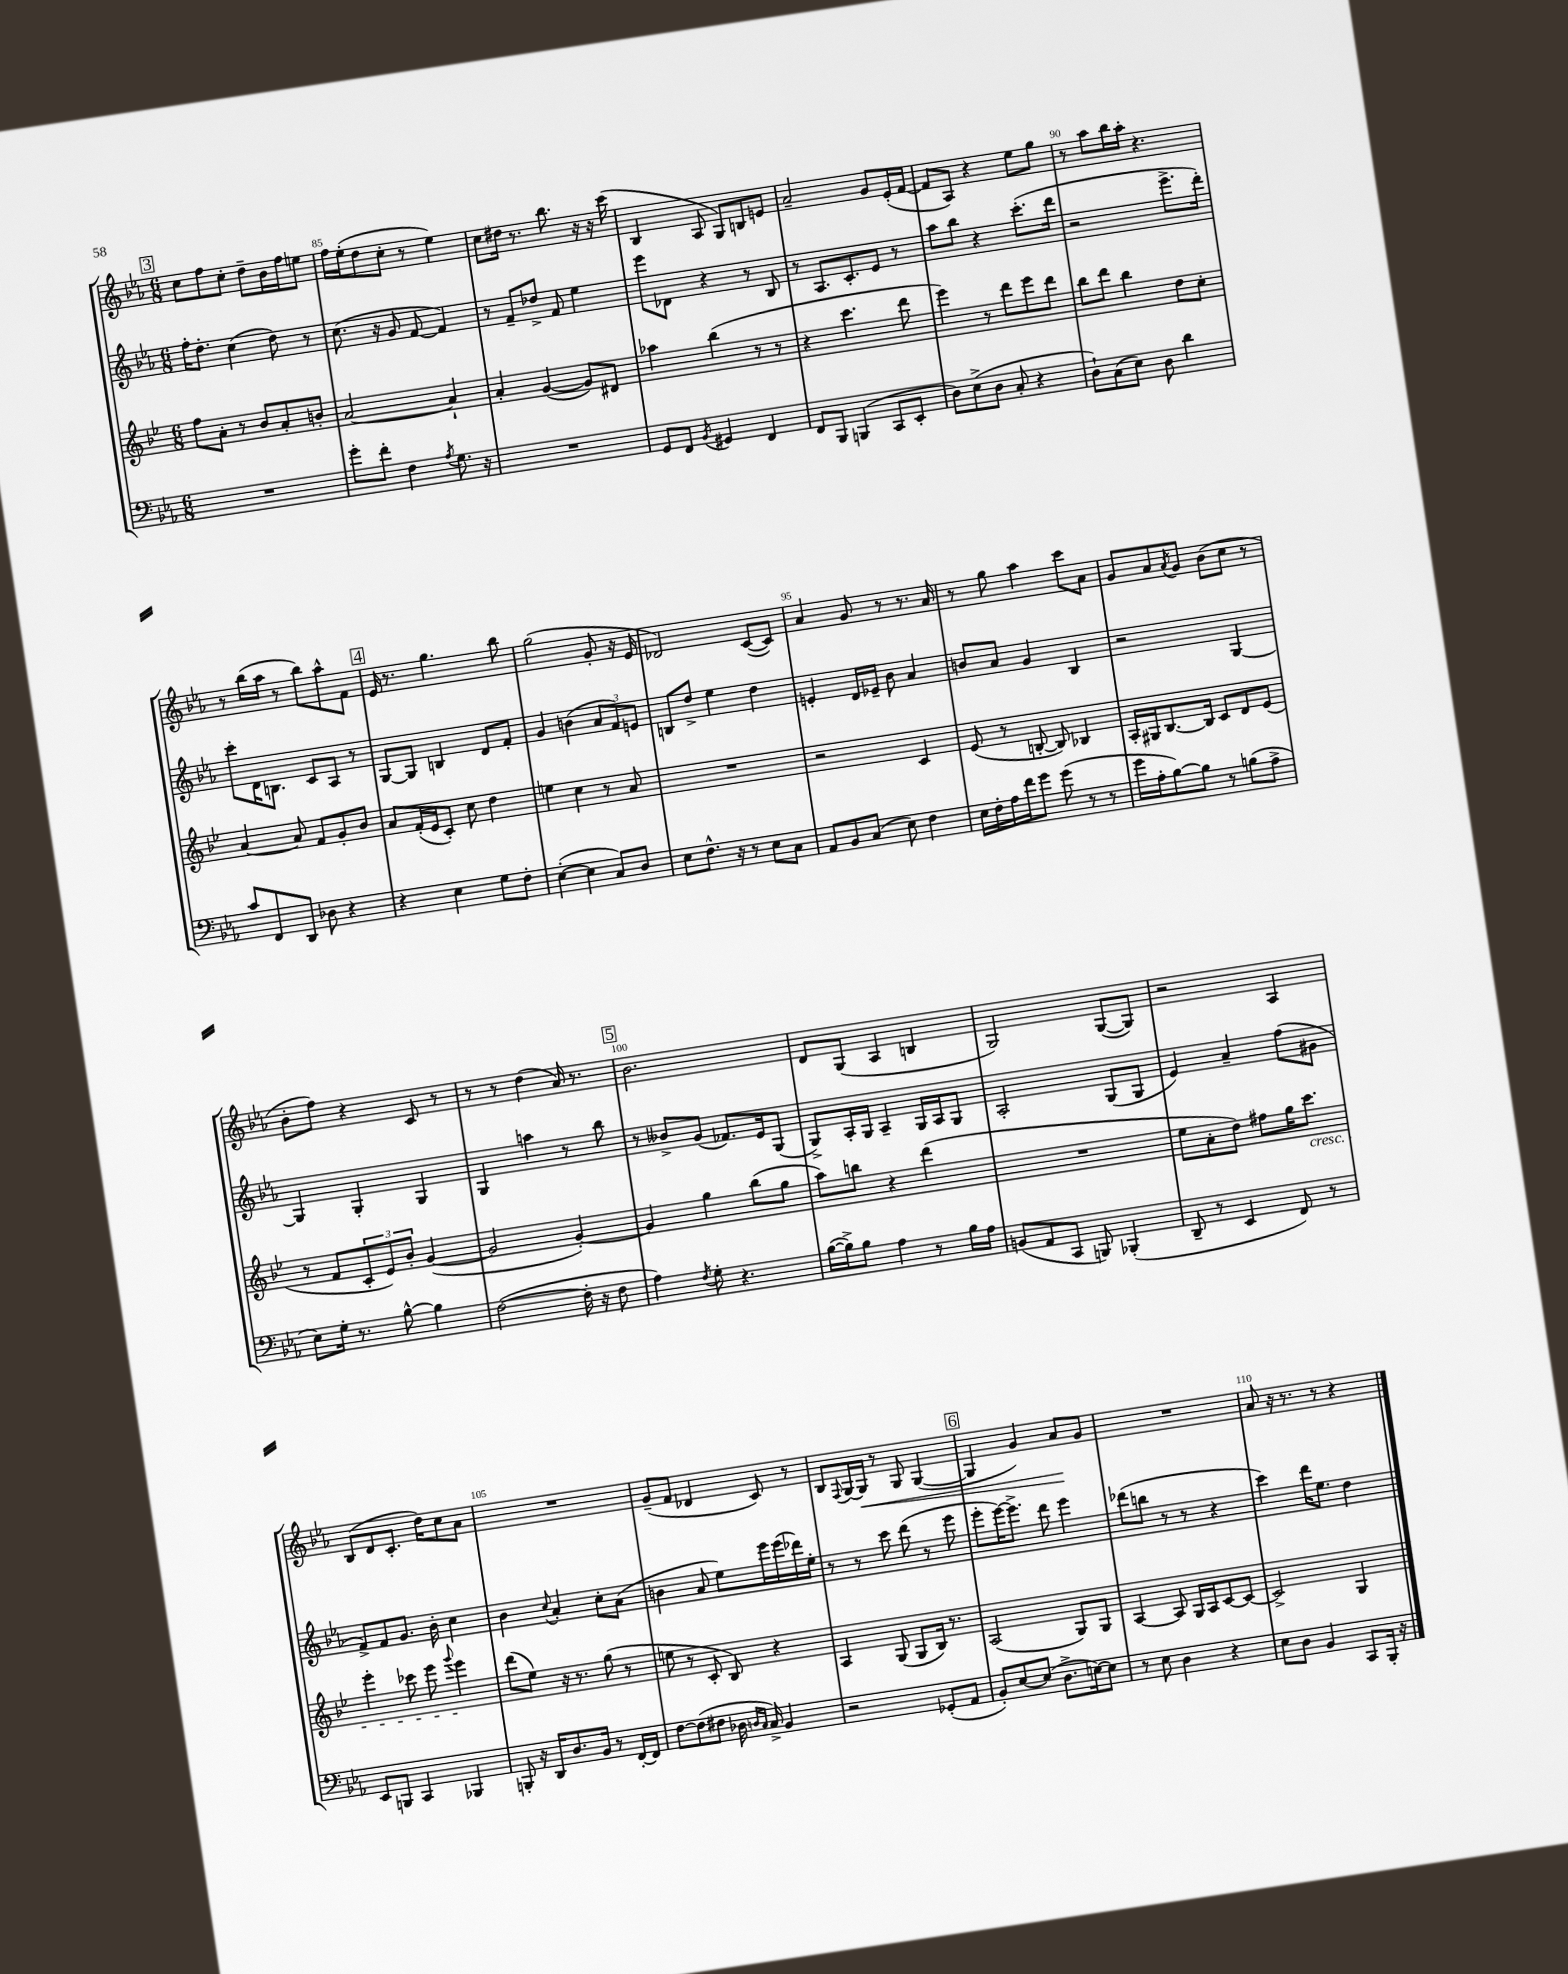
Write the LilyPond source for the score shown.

<<
\new StaffGroup <<
\new Staff = "s0" {
    \clef treble \key ees \major \numericTimeSignature \time 6/8
    \mark \markup { \box "3" } c''8 f''8 c''8-. d''8-- bes'16 f''16 e''8 |
    f''16 ees''16-.( d''8 c''8-. r8 ees''4) |
    c''8 dis''16 r8. bes''8. r16 r16 c'''16( |
    bes4 aes8 g8) b8 e'8 |
    aes'2-- g'8 ees'16-.( f'16~ |
    f'8 aes8) r4 ees''8 g''8 |
    r8 aes''8 bes''16 aes''16-. r4. |
    r8 bes''16( aes''16 r8 bes''8) aes''8-^ f'8 |
    \mark \markup { \box "4" } ees'16 r8. g''4. bes''8 |
    g''2( g'8-. r16 ees'16 |
    des'2) c'8~( c'8) |
    aes'4 g'8 r8 r8. aes'16 |
    r8 g''8 aes''4 c'''8 aes'8 |
    g'8 aes'8 \acciaccatura { aes'8 } g'8 bes'8( c''8 r8 |
    bes'8-. f''8) r4 c'8 r8 |
    r8 r8 d''4( aes'16) r8. |
    \mark \markup { \box "5" } bes'2. |
    d'8 g8( aes4 b4 |
    g2) g8~( g8) |
    r2 aes4 |
    bes8( d'8 c'8.-. d''16) c''8 aes'8 |
    R2. |
    g'8--( f'8 des'4 c'8) r8 |
    bes8 \appoggiatura { f8 } g16~ g16\< r8 g8 g4~( |
    \mark \markup { \box "6" } g4 g'4) aes'8\! g'8 |
    R2. |
    aes'8 r16 r8. r8 r4 \bar "|." |
}
\new Staff = "s1" {
    \clef treble \key ees \major \numericTimeSignature \time 6/8
    \mark \markup { \box "3" } f''16-. d''8.-. c''4( d''8) r8 |
    c''8.( r16 g'8 f'8~ f'4) |
    r8 f'8-- des''8-> f'8 ees''4 |
    ees'''8 des'8 r4 r8 bes8 |
    r8 aes8. c'8.-. ees'8 r8 |
    aes''8 bes''8 r4 c'''8.-.( d'''16 |
    r2 ees'''8.-> d'''16-.) |
    c'''8-. d'16 b8. c'8 aes8 r8 |
    \mark \markup { \box "4" } g8~ g8 b4 d'8 f'8-. |
    g'4 b'4( \tuplet 3/2 { aes'8 f'8) e'8 } |
    b8 d''8-> ees''4 d''4 |
    e'4-. d'16 ees'16-- bes'8 aes'4 |
    b'8 aes'8 g'4 bes4 |
    r2 g4~ |
    g4 g4-. g4 |
    g4 a''4 r8 bes''8 |
    \mark \markup { \box "5" } r8 beses'8-> g'8( fes'8.) ees'16 g8( |
    g8->) aes16-. g16 aes4-- g16 aes16 g8 |
    aes2-. g8( g8 |
    ees'4) aes'4-- f''8( gis'8 |
    f'8->) f'8 g'8. bes'16-. c''4 |
    bes'4 \appoggiatura { c''8 } aes'4-. c''8-. aes'8( |
    b'4 aes'8 ees''8) ees'''16 ees'''16( des'''16) ees''16-. |
    r8 r8 c'''8 d'''8( r8 ees'''8 |
    \mark \markup { \box "6" } ees'''8-. ees'''16~) ees'''8.-> d'''8 ees'''4 |
    des'''8( b''8 r8 r8 r4 |
    c'''4) d'''16 ees''8. d''4 \bar "|." |
}
\new Staff = "s2" {
    \clef treble \key bes \major \numericTimeSignature \time 6/8
    \mark \markup { \box "3" } f''8 a'8-. r8 bes'8 a'8-. b'8-. |
    a'2~ a'4-! |
    a'4-. g'4~( g'8) dis'8 |
    aes''4 bes''4( r8 r8 |
    r4 c'''4. d'''8 |
    ees'''4) r8 d'''8 ees'''8 d'''8 |
    bes''8 d'''8 bes''4 d''8 c''8-. |
    a'4~ a'8 f'8 g'8-. bes'8 |
    \mark \markup { \box "4" } a'8 f'16-.( ees'16 c'8-.) c''8 d''4 |
    e''4 c''4 r8 a'8 |
    R2. |
    r2 c'4 |
    ees'8( r8 b8~-. b8) bes4 |
    a16-. gis16 bes8.~ bes16 c'8 d'8 ees'8( |
    r8 f'8 \tuplet 3/2 { c'8-. ees'8) bes'8-. } g'4~( |
    g'2 g'4~-.) |
    \mark \markup { \box "5" } g'4 g''4 bes''8( g''8 |
    a''8) b''8 r4 d'''4( |
    R2. |
    ees''8 a'8-. d''8) fis''8 g''16 c'''8.\cresc |
    ees'''4-. ces'''8 ees'''8 \appoggiatura { g'''8 } ees'''4\! |
    d'''8( ees''8) r16 r8. g''8( r8 |
    e''8 r8 c'8-. bes8) r4 |
    a4 g8( g8 bes16) r8. |
    \mark \markup { \box "6" } a2( g8) g8 |
    a4~ a8 g16 a16 c'8~ c'8~ |
    c'2-> g4 \bar "|." |
}
\new Staff = "s3" {
    \clef bass \key ees \major \numericTimeSignature \time 6/8
    \mark \markup { \box "3" } R2. |
    g'8-. f'8-. f4 \acciaccatura { aes8 } g8. r16 |
    R2. |
    g,8 f,8 \acciaccatura { bes,8 } gis,4 f,4 |
    f,8 bes,,8 b,,4( c,8 ees,8-. |
    d8) ees8->( d8 c8-. r4 |
    d8-!) c8( ees8) d8 d'4 |
    c'8 f,8 d,8 des8 r4 |
    \mark \markup { \box "4" } r4 ees4 g8 f8-. |
    ees4~-.( ees4 c8) d8 |
    ees8 f8.-^ r16 r8 ees8 c8 |
    aes,8 bes,8 c8( ees8) f4 |
    ees16 f16-. aes16 f'16 g'8 g'8( r8 r8 |
    g'16 aes16-. bes8~) bes8 r8 b8( aes8-> |
    ees8) g16-. r8. bes8~-^ bes4 |
    f2~( f16-. r16 f8 |
    \mark \markup { \box "5" } aes4) \acciaccatura { f8 } g8-. r4. |
    bes16~( bes16->) bes8 aes4 r8 bes16 aes16 |
    b,8( aes,8 c,8 b,,8) bes,,4-.( |
    d,8-- r8 ees,4 f,8) r8 |
    ees,8 b,,8 c,4 bes,,4 |
    b,,8-. r16 d,16 d8. bes,16 r8 f,16~-. f,16 |
    f8~ f8( fis8 des16 \grace { d16 c16 } c16->) bes,4 |
    r2 ges,8-.( aes,8 |
    \mark \markup { \box "6" } bes,8-.) ees8~ ees8( d8.-> e16~) e8 |
    r8 ees8 d4 r4 |
    ees8 d8 bes,4 c,8 bes,,16-. r16 \bar "|." |
}
>>
>>
\layout { \context { \Score currentBarNumber = #84 \override BarNumber.break-visibility = ##(#f #t #t) barNumberVisibility = #(every-nth-bar-number-visible 5) } }
